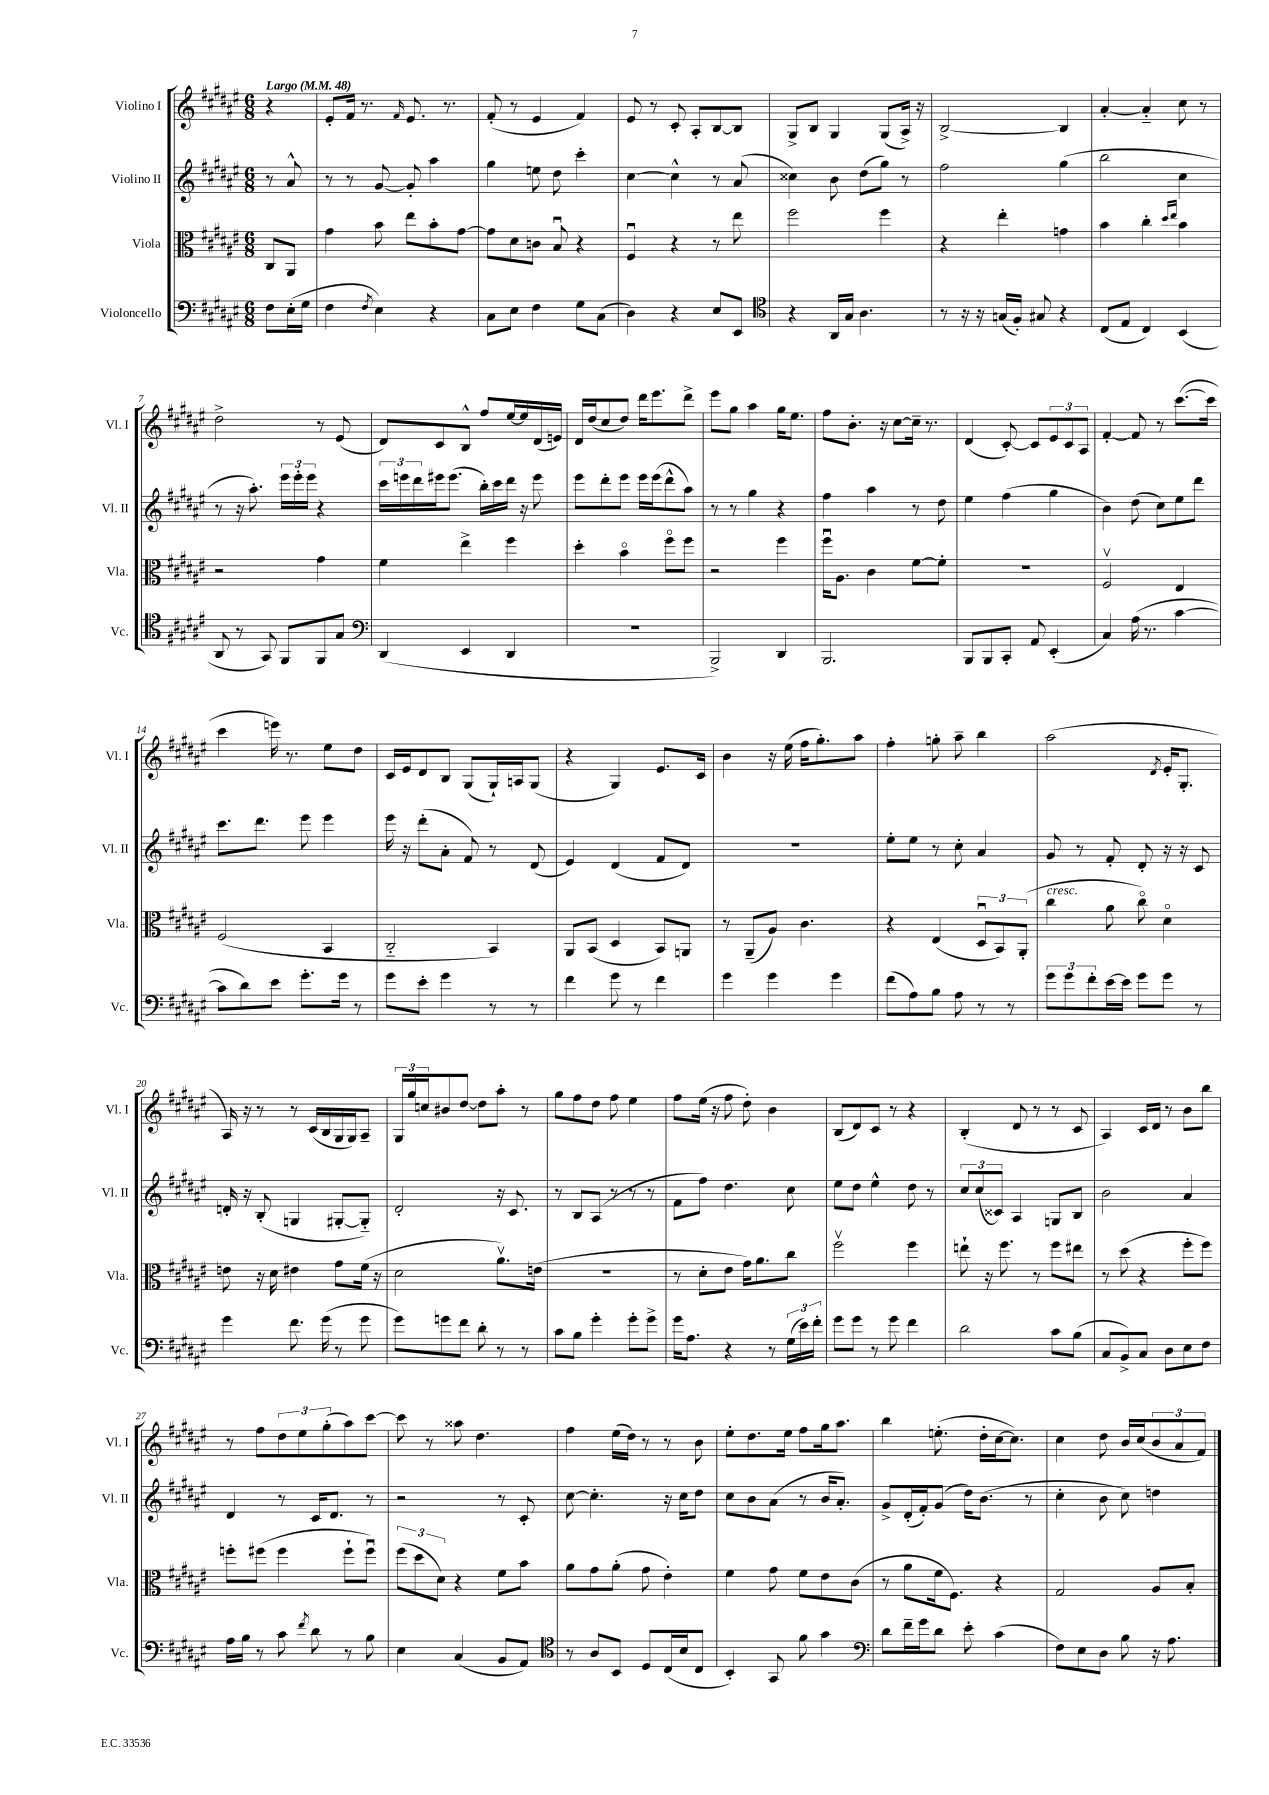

**kern	**kern	**kern	**kern
*staff4	*staff3	*staff2	*staff1
*clefF4	*clefC3	*clefG2	*clefG2
*k[f#c#g#d#a#e#]	*k[f#c#g#d#a#e#]	*k[f#c#g#d#a#e#]	*k[f#c#g#d#a#e#]
*M6/8	*M6/8	*M6/8	*M6/8
*MM48	*MM48	*MM48	*MM48
8F#	8C#	8r	4r
(16E#'	8AA#	8a#^^	.
16G#	.	.	.
=	=	=	=
4F#	4g#	8r	8e#'
.	.	8r	16f#
.	.	.	8.r
8qF#	.	.	.
4E#)	8b	[8g#	.
.	.	.	16qqf#
.	8ee#	8g#']	8.e#
4r	8b'	4aa#	.
.	.	.	8.r
.	[8g#	.	.
=	=	=	=
8C#	8g#]	4gg#	(8f#'
8E#	8d#	.	8r
4F#	8c	8ee	4e#
.	8Bu	8dd#	.
8G#	4r	4ccc#'	4f#)
(8C#	.	.	.
=	=	=	=
4D#)	4F#u	[4cc#	8e#
.	.	.	8r
4r	4r	4cc#^^]	8c#'
.	.	.	8A#'
8E#	8r	8r	[8B
8EE#	8ee#	(8a#	8B]
=	=	=	=
*clefC4	*	*	*
4r	2ff#	4cc##)	8G#^
.	.	.	8B
16AA#	.	8b	4G#
16G#	.	.	.
4.A#	.	(8dd#	.
.	4ff#	8gg#)	(8G#
.	.	8r	16A#^)
.	.	.	16r
=	=	=	=
8r	4r	2ff#	[2B^
16r	.	.	.
16r	.	.	.
(16G	4ee#'	.	.
16F#')	.	.	.
8G#	.	.	.
4r	4g	(4gg#	4B]
=	=	=	=
(8C#	4b	2bb	[4a#'
8E#	.	.	.
4C#)	4cc#'	.	4a#'~]
.	16qqdd#	.	.
.	16qqee#	.	.
(4BB	4b	4cc#	8cc#
.	.	.	8r
=	=	=	=
8AA#	2r	8r	2dd#^
8r	.	16r	.
.	.	8.aa#')	.
8GG#)	.	.	.
8FF#	.	24eee#	.
.	.	24eee#'	.
.	.	24eee#	.
8FF#	4g#	4r	8r
8G#	.	.	(8e#
=	=	=	=
*clefF4	*	*	*
(4DD#	4f#	24ccc#	8d#)
.	.	24eee	.
.	.	24ddd#	.
.	.	16eee#	8c#
.	.	(8.eee#	.
4EE#	4ee#^	.	8B^^
.	.	16bb')	8ff#
.	.	16ccc#	.
4DD#	4ff#	16ddd#	[16ee#
.	.	16r	16ee#]
.	.	8eee#	(16d#
.	.	.	16e)
=	=	=	=
2.r	4dd#'	8eee#	16d#
.	.	.	(16dd#
.	.	8ddd#'	8cc#
.	4bo	8eee#	8dd#)
.	.	16eee#	16ddd#
.	.	(16eee#	8.eee#
.	8ff#o	8ddd#^^	.
.	8ff#	8aa#)	8ddd#^
=	=	=	=
2BBB^)	2r	8r	8eee#
.	.	8r	8gg#
.	.	4gg#	4aa#
4DD#	4ff#	4r	16gg#
.	.	.	8.ee#
=	=	=	=
2.BBB	16ff#u	4ff#	8ff#
.	8.A#	.	.
.	.	.	8.b'
.	4c#	4aa#	.
.	.	.	16r
.	.	.	[8cc#
.	[8f#	8r	16cc#~]
.	.	.	8.r
.	8f#']	8dd#	.
=	=	=	=
8BBB	2.r	4ee#	(4d#
8BBB	.	.	.
8CC#'	.	(4ff#	[8c#')
8AA#	.	.	8c#]
(4EE#'	.	4gg#	12e#
.	.	.	12c#
.	.	.	12A#
=	=	=	=
4C#)	2F#v	4b)	[4f#'
(16A#	.	(8dd#	8f#]
8.r	.	.	.
.	.	8cc#)	8r
[4c#	4E#	8ee#	([8.ccc#
.	.	8ddd#	.
.	.	.	16ccc#]
=	=	=	=
8c#]	(2F#	8.ccc#	4ccc#
8d#)	.	.	.
.	.	8.ddd#	.
8e#	.	.	16eee)
.	.	.	8.r
8.g#'	.	8eee#	.
.	4BB	4eee#	8ee#
16g#	.	.	.
8r	.	.	8dd#
=	=	=	=
8g#	2C#'~	16eee#	16c#
.	.	16r	16e#
8e#'	.	(8ddd#'	8d#
4g#	.	8a#'	8B
.	.	8f#)	(8G#
8r	4BB)	8r	16G#`)
.	.	.	16A
8r	.	(8d#	(8G#
=	=	=	=
4f#	8AA#	4e#)	4r
.	(8BB	.	.
8g#	4D#	(4d#	4G#)
8r	.	.	.
4f#	8BB)	8f#	8.e#
.	8AA	8d#)	.
.	.	.	16c#
=	=	=	=
4g#	8r	2.r	4b
.	(8AA#~	.	.
4g#	8A#)	.	16r
.	.	.	(16ee#
.	4.c#	.	16ff#
.	.	.	8.gg#')
4g#	.	.	.
.	.	.	8aa#
=	=	=	=
(8f#	4r	8ee#'	4ff#'
8A#)	.	8ee#	.
8B	(4E#	8r	8gg'
8A#	.	8cc#'	8aa#~
8r	12D#u	4a#	4bb
.	12BB)	.	.
8r	.	.	.
.	(12AA#'	.	.
=	=	=	=
12g#	4cc#	8g#	(2aa#
12g#	.	.	.
.	.	8r	.
12f#'	.	.	.
[16e#	8a#	8f#'	.
16e#]	.	.	.
8g#	8cc#o)	8d#'	.
.	.	.	8qd#
8g#	4d#o	16r	16e#'
.	.	16r	8.G#'
8r	.	8c#	.
=	=	=	=
4g#	8e	16d'	16A#)
.	.	16r	16r
.	16r	(8B'	8r
.	16d#	.	.
8.f#	4e#	4G	8r
.	.	.	(16c#
(16g#	.	.	16B
8r	8g#	[8G#'	16G#
.	.	.	16G#)
8g#	(16f#	8G#'~])	8A#~
.	16r	.	.
=	=	=	=
8g#)	2d#	2d#'	24G#
.	.	.	24gg#
.	.	.	24cc
8g	.	.	8b#
8f#	.	.	[8dd#
8d#'	.	.	8dd#]
8r	8.a#v)	16r	8aa#'
.	.	8.c#	.
8r	.	.	8r
.	(16e	.	.
=	=	=	=
8c#	2.r	8r	8gg#
8B	.	8B	8ff#
4g#'	.	(8A#	8dd#
.	.	8r	8ff#
8g#'	.	8r	4ee#
8g#^	.	8r	.
=	=	=	=
16g#	8r	8f#	8ff#
8.A#	.	.	.
.	8d#'	8ff#)	(16ee#
.	.	.	16r
4r	8e#	4.dd#	8ff#
.	16g#)	.	8dd#')
.	8.a#	.	.
8r	.	.	4b
(24G#	8cc#	8cc#	.
24e#)	.	.	.
24f#'	.	.	.
=	=	=	=
8g#	2ff#v	8ee#	(8B
8g#	.	8dd#	8d#)
8r	.	4ee#^^	8c#
8g#	.	.	8r
4f#	4ff#	8dd#	4r
.	.	8r	.
=	=	=	=
2d#	8ee`	12cc#	(4B'
.	.	(12cc#	.
.	16r	.	.
.	.	12c##)	.
.	8.ff#	.	.
.	.	4A#	8d#
.	8r	.	8r
8c#	8ff#	8G	8r
(8B	8ee#	8B	8c#
=	=	=	=
8C#	8r	2b	4A#)
8BB^)	(8dd#	.	.
8C#	4r	.	16c#
.	.	.	16d#
8D#	.	.	8r
8E#	8ff#'	4a#	8b
8F#	8ff#)	.	8bb
=	=	=	=
16A#	8ff'	4d#	8r
16B	.	.	.
8r	(8ff#	.	8ff#
8c#	4ff#	8r	12dd#
.	.	.	12ee#
8qf#	.	.	.
8d#	.	16c#	.
.	.	.	(12gg#'
.	.	8.d#	.
8r	8ff#`	.	8aa#)
8B	8ff#u)	8r	[8ccc#
=	=	=	=
4E#	(12ff#	2r	8ccc#]
.	12dd#	.	.
.	.	.	8r
.	12d#)	.	.
(4C#	4r	.	8aa##
.	.	.	4.dd#
8BB	8f#	8r	.
8AA#)	8b	8c#'	.
=	=	=	=
*clefC4	*	*	*
8r	8a#	[8cc#	4ff#
8A#	8g#	4.cc#']	.
8BB	(8a#'	.	(16ee#
.	.	.	16dd#)
8D#	8g#	.	8r
(16C#	4e#')	16r	8r
16B	.	16cc#	.
8C#	.	8dd#	8b
=	=	=	=
4BB')	4f#	8cc#	8ee#'
.	.	8b	8.dd#
8GG#	8g#	(8a#	.
.	.	.	16ee#
8f#	8f#	8r	8ff#
4g#	8e#	16b	16gg#
.	.	8.a#')	8.aa#
.	(8c#	.	.
=	=	=	=
*clefF4	*	*	*
8d#	8r	8g#^	4bb
16f#~	8a#	(16d#'	.
16g#	.	16f#')	.
8d#	16f#	(8g#	(8.ee'
.	8.F#)	.	.
8e#'	.	16dd#)	.
.	.	(8.b	16dd#'
(4c#	4r	.	[16cc#
.	.	.	8.cc#])
.	.	8r	.
=	=	=	=
8F#)	2G#	4cc#'	4cc#
8E#	.	.	.
8D#	.	8b	8dd#
8B	.	8cc#)	16b
.	.	.	(16cc#
16r	8A#	4dd	12b
8.A#	.	.	.
.	.	.	12a#
.	8B'	.	.
.	.	.	12f#)
==	==	==	==
*-	*-	*-	*-
